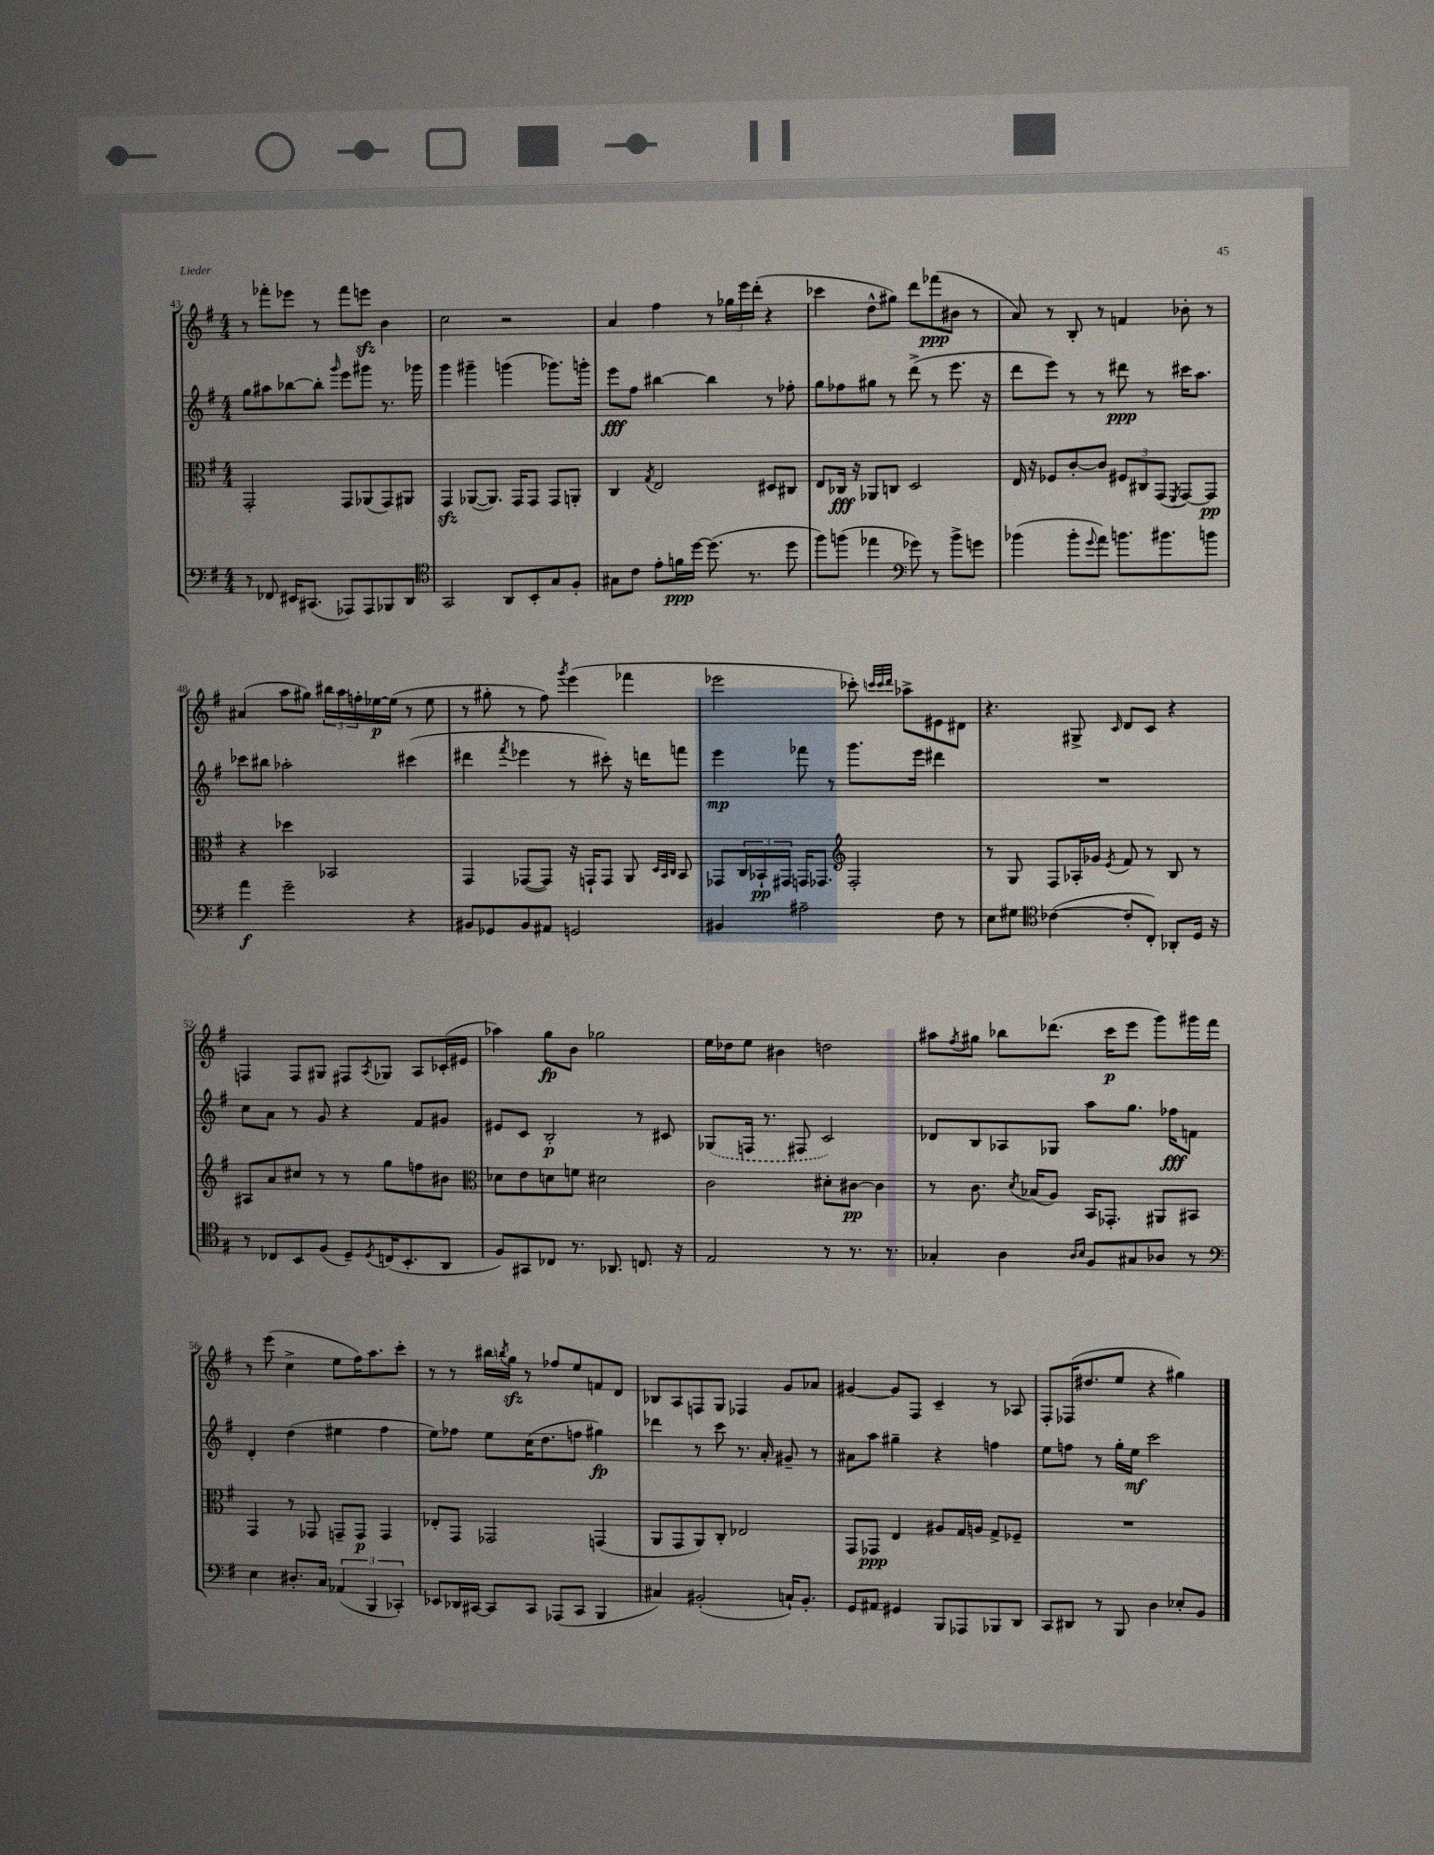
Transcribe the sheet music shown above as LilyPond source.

<<
\new StaffGroup <<
\new Staff = "s0" {
    \clef treble \key g \major \numericTimeSignature \time 4/4
    r8 fes'''8-. ees'''8 r8 fes'''8 e'''8\sfz b'4 |
    c''2 r2 |
    a'4 fis''4 r8 \tuplet 3/2 { ges''16 e'''16 d'''16-.( } r4 |
    ces'''4 d''8-^ gis''8) d'''8 fes'''8\ppp( bis'8 r8 |
    a'8) r8 b8-. r8 f'4 bes'8-. r8 |
    ais'4( a''8 gis''8) \tuplet 3/2 { bis''16 a''16 f''16-. } ees''16~\p ees''16( r8 ees''8 |
    r8 gis''8-. r8 fis''8) \acciaccatura { g'''8 } e'''4( fes'''4 |
    ees'''2 ces'''8-.) \grace { c'''32 c'''32 d'''32 } aes''8-> eis'8 dis'8 |
    r4. gis8-> \grace { c'16 } d'8 c'8 r4 |
    f4 f8 gis8 fis8 \acciaccatura { a8 } ges8 a8 ces'16-.( eis'16 |
    aes''4) g''8\fp b'8 ges''2 |
    e''16 des''16 e''8 bis'4 d''2 |
    ais''8 \acciaccatura { fis''8 } gis''8 bes''8 des'''8.( c'''16\p e'''8 g'''8) gis'''16 fis'''16 |
    r8 e'''8( c''4-> e''8 fis''16) a''8. c'''8-. |
    r8 r8 bis''16 \acciaccatura { b''8 } g''16\sfz r8 fes''8 e''8 f'8 d'8 |
    bes8 a8 f8 g8 fes4 g'8 aes'8 |
    gis'4~ gis'8 fis8 c'4-- r8 aes8 |
    fis8-. fes16( dis''8. e''8 r4 gis''4) \bar "|." |
}
\new Staff = "s1" {
    \clef treble \key g \major \numericTimeSignature \time 4/4
    g''8 ais''8 bes''8~ bes''8-. \grace { g'''16 } e'''8 gis'''8 r8. ges'''16 |
    g'''4 gis'''4-- g'''4( ges'''8.) g'''16-. |
    e'''8\fff fis''8 bis''4~ bis''4 r8 fes''8-. |
    g''8 fes''8 gis''8 r8 d'''8->( r8 e'''8. r16 |
    d'''8 e'''8) r8 r8 dis'''8\ppp r8 cis'''16 a''8. |
    ces'''8 bis''8 aes''2-. cis'''4( |
    dis'''4 \acciaccatura { fis'''8 } ees'''4 r8 cis'''8-.) r16 d'''16 f'''8 |
    e'''4\mp fes'''8 r8 g'''8. e'''16 dis'''4 |
    R1 |
    c''8 a'8 r8 g'8 r4 fis'8 gis'8 |
    eis'8 c'8 b2-.\p r8 cis'8 |
    \once \slurDashed ges8( f16 r8. fis8 c'2) |
    des'8 b8 aes8 ges8 a''8 g''8. fes''16\fff f'8 |
    d'4-. d''4( eis''4 fis''4 |
    e''8) fes''8 e''8 c''16( d''8. f''8 gis''4\fp) |
    des'''4 r8 c'''8 r8. a'16-. gis'8-- r8 |
    ais'8 a''8 gis''4-- r4 f''4 |
    e''8 f''8 r8 g''16-. e''16\mf c'''2 \bar "|." |
}
\new Staff = "s2" {
    \clef alto \key g \major \numericTimeSignature \time 4/4
    g,2-. g,8 aes,8( g,8) ais,8 |
    g,4\sfz aes,8~( aes,8.) g,16 g,8 g,8 a,8-. |
    c4 \acciaccatura { g8 } e2 dis8 cis8 |
    e8 ces16\fff r16 aes,8 c8 d2 |
    e16 r16 fes8 c'8~-. c'8 \tuplet 3/2 { fis8 cis8 g,8( } \acciaccatura { fis,8 } g,8~) g,8\pp |
    r4 des''4 bes,2 |
    g,4 ges,8~( ges,8) r16 g,16-! g,8 a,8 \grace { d32 b,32 c32 } b,8 |
    ges,8 \tuplet 3/2 { c16 bes,16-!\pp gis,16 } g,16 ges,8. \clef treble fis2-. |
    r8 g8 fis8 aes16-. ges'16 \acciaccatura { e'8 } fis'8 r8 b8 r8 |
    ais8 a'8 cis''8 r8 r8 g''8 f''8 bis'8 |
    \clef alto des'8 e'8 d'8 f'8 dis'2 |
    c'2 dis'8-. cis'8~\pp cis'4 |
    r8 c'8. \acciaccatura { d'8 } bes16( a8) b,16 ges,8.-. ais,8 bis,8 |
    g,4 r8 ges,8 g,8-- g,8\p g,4 |
    ees8-. g,8 ges,2 g,4( |
    a,8 g,8 a,8) c8-. ees2 |
    g,8 ges,8\ppp e4 ais8 g16 a16 g8-> fes8-- |
    R1 \bar "|." |
}
\new Staff = "s3" {
    \clef bass \key g \major \numericTimeSignature \time 4/4
    r8 fes,8 eis,16 cis,8.( aes,,8) aes,,8 bes,,8 d,8 |
    \clef tenor g,2 a,8 b,8-. g8 fis8-. |
    gis8 c'8 e'8-. f'16\ppp d''16~ d''8.( r8. d''8 |
    fis''8) f''8( ees''4 \clef bass ges'8) r8 b'8-> g'8 |
    bes'4( bes'8-. \appoggiatura { g'8 } a'8) b'8. bis'8. b'8 |
    a'4\f g'2-- r4 |
    bis,8 ges,8 bis,8 ais,8 g,2 |
    bis,4 ais2-- fis8 r8 |
    e8 gis8 \clef tenor ces'4~( ces'8-. c8-.) aes,8-. d16 r16 |
    r8 ces8 b,8 fis8( d8--) \acciaccatura { d8 } c16( b,8.-. a,8 |
    fis8) gis,8 ces8 r8. aes,8. c8. r16 |
    e2 r8 r8. r8. |
    ges4-. a4 \grace { a16 b16 } fis8 gis8 aes8 r8 |
    \clef bass e4 dis8.-. c16 \tuplet 3/2 { aes,4( b,,4 ces,4-.) } |
    ees,8 des,16 cis,16~ cis,8 cis,8 aes,,8( cis,8 b,,4 |
    cis4) bis,2-.( c16-!) bis,8.-. |
    g,8 ais,8 gis,4 b,,8 aes,,8 bes,,8 d,8 |
    c,8 dis,8 r8 b,,8 d4 ees8-. b,8 \bar "|." |
}
>>
>>
\layout { \context { \Score currentBarNumber = #43 } }
